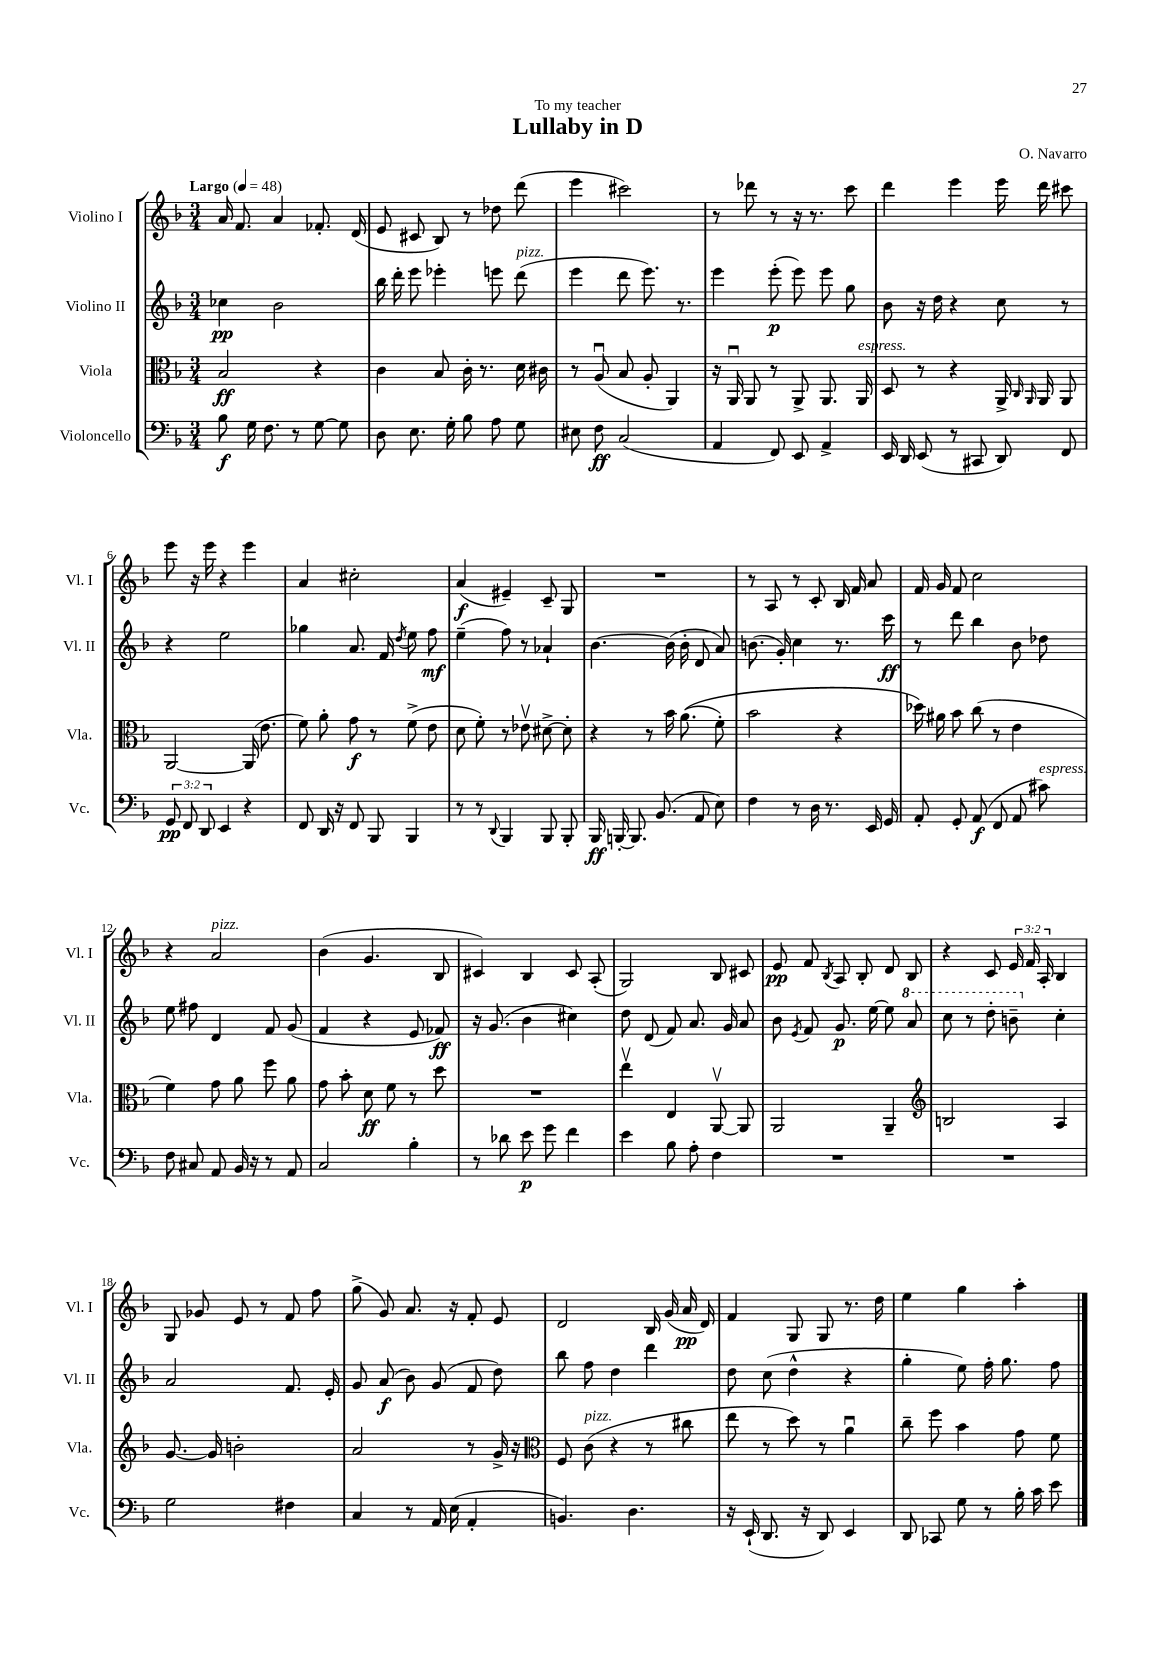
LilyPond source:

\header { title = "Lullaby in D" composer = "O. Navarro" dedication = "To my teacher" }
<<
\new StaffGroup <<
\new Staff = "s0" \with { instrumentName = "Violino I" shortInstrumentName = "Vl. I" } {
    \clef treble \key f \major \numericTimeSignature \time 3/4 \override Staff.TupletNumber.text = #tuplet-number::calc-fraction-text \tempo "Largo" 4 = 48
    \autoBeamOff a'16 f'8. a'4 fes'8.-. d'16( |
    e'8 cis'8 bes8) r8 des''8 d'''8( |
    e'''4 cis'''2) |
    r8 des'''8 r8 r16 r8. c'''8 |
    d'''4 e'''4 e'''16 d'''16 cis'''8 |
    e'''8 r16 e'''16 r4 e'''4 |
    a'4 cis''2-. |
    a'4\f( eis'4--) c'8-- g8 |
    R2. |
    r8 a8 r8 c'8-. bes16 f'16 a'8 |
    f'16 g'16 f'8 c''2 |
    r4 a'2^\markup { \italic "pizz." } |
    bes'4( g'4. bes8 |
    cis'4) bes4 cis'8 a8-.( |
    g2) bes8 cis'8 |
    e'8\pp f'8 \acciaccatura { bes8 } a8 bes8-. d'8 bes8 |
    r4 c'8 \tuplet 3/2 { e'16 f'16 a16-. } bes4 |
    g8 ges'8 e'8 r8 f'8 f''8 |
    g''8->( g'8) a'8. r16 f'8-. e'8 |
    d'2 bes16 g'16( a'16\pp d'16) |
    f'4 g8 g8 r8. d''16 |
    e''4 g''4 a''4-. \bar "|." |
}
\new Staff = "s1" \with { instrumentName = "Violino II" shortInstrumentName = "Vl. II" } {
    \clef treble \key f \major \numericTimeSignature \time 3/4
    \autoBeamOff ces''4\pp bes'2 |
    bes''16 d'''16-. e'''8 ees'''4-. e'''8 d'''8^\markup { \italic "pizz." }( |
    e'''4 d'''8 e'''8.) r8. |
    e'''4 e'''8-.\p( e'''8) e'''8 g''8 |
    bes'8 r16 d''16 r4 c''8 r8 |
    r4 e''2 |
    ges''4 a'8. f'16 \acciaccatura { d''8 } e''8 f''8\mf |
    e''4--( f''8) r8 aes'4-! |
    bes'4.~ bes'16( bes'16-. d'8 a'8) |
    b'8.( g'16-.) c''4 r8. c'''16\ff |
    r8 d'''8 bes''4 bes'8 des''8 |
    e''8 fis''8 d'4 f'8 g'8( |
    f'4 r4 e'8 fes'8\ff) |
    r16 g'8.( bes'4 cis''4) |
    d''8 d'8( f'8) a'8. g'16 a'8 |
    bes'8 \acciaccatura { e'8 } f'8 g'8.\p e''16~ e''8 \ottava #1 a''8 |
    c'''8 r8 d'''8-. b''8-- \ottava #0 c''4-. |
    a'2 f'8. e'16-. |
    g'8 a'8\f( bes'8) g'8( f'8 d''8) |
    bes''8 f''8 d''4 d'''4 |
    d''8 c''8( d''4-^ r4 |
    g''4-. e''8) f''16-. g''8. f''8 \bar "|." |
}
\new Staff = "s2" \with { instrumentName = "Viola" shortInstrumentName = "Vla." } {
    \clef alto \key f \major \numericTimeSignature \time 3/4
    \autoBeamOff bes2\ff r4 |
    c'4 bes8 c'16-. r8. d'16 cis'16 |
    r8 a8\downbow( bes8 a8-. a,4) |
    r16 a,16\downbow a,8 r8 a,8-> a,8. a,16^\markup { \italic "espress." } |
    d8 r8 r4 a,16-> \grace { c16 a,16 } a,16 a,8 |
    a,2~ a,16( e'8. |
    f'8) a'8-. g'8\f r8 f'8->( e'8 |
    d'8 f'8-.) r8 ees'8\upbow dis'8~-> dis'8-. |
    r4 r8 bes'16 a'8.(\( f'8-.) |
    bes'2 r4 |
    des''16\) ais'16 bes'8 c''8( r8 e'4 |
    f'4) g'8 a'8 f''8 a'8 |
    g'8 bes'8-. d'8\ff f'8 r8 d''8 |
    R2. |
    e''4\upbow e4 a,8~\upbow a,8 |
    a,2 a,4-- |
    \clef treble b2 a4 |
    g'8.~ g'16 b'2-. |
    a'2 r8 g'16-> r16 |
    \clef alto f8 c'8^\markup { \italic "pizz." }( r4 r8 cis''8 |
    e''8 r8 d''8) r8 a'4\downbow |
    c''8-- f''8 bes'4 g'8 f'8 \bar "|." |
}
\new Staff = "s3" \with { instrumentName = "Violoncello" shortInstrumentName = "Vc." } {
    \clef bass \key f \major \numericTimeSignature \time 3/4 \override Staff.TupletNumber.text = #tuplet-number::calc-fraction-text
    \autoBeamOff bes8\f g16 f8. r8 g8~ g8 |
    d8 e8. g16-. bes8 a8 g8 |
    eis8 f8\ff c2( |
    a,4 f,8) e,8 a,4-> |
    e,16 d,16 e,8( r8 cis,8 d,8) f,8 |
    \tuplet 3/2 { g,8\pp f,8 d,8 } e,4 r4 |
    f,8 d,16 r16 f,8 bes,,8 bes,,4 |
    r8 r8 \appoggiatura { d,8 } bes,,4 bes,,8 bes,,8-. |
    bes,,16\ff b,,16~-. b,,8. bes,8.( a,8 e8) |
    f4 r8 d16 r8. e,16 g,16 |
    a,8-. g,8-. a,8\f( f,8 a,8 cis'8^\markup { \italic "espress." }) |
    f8 cis8 a,8 bes,16 r16 r8 a,8 |
    c2 bes4-. |
    r8 des'8 e'8\p g'8 f'4 |
    e'4 bes8 a8-. f4 |
    R2. |
    R2. |
    g2 fis4 |
    c4 r8 a,16 e16( a,4-. |
    b,4.) d4. |
    r16 e,16-!( d,8. r16 d,8) e,4 |
    d,8 ces,8 g8 r8 bes16-. c'16 e'8 \bar "|." |
}
>>
>>
